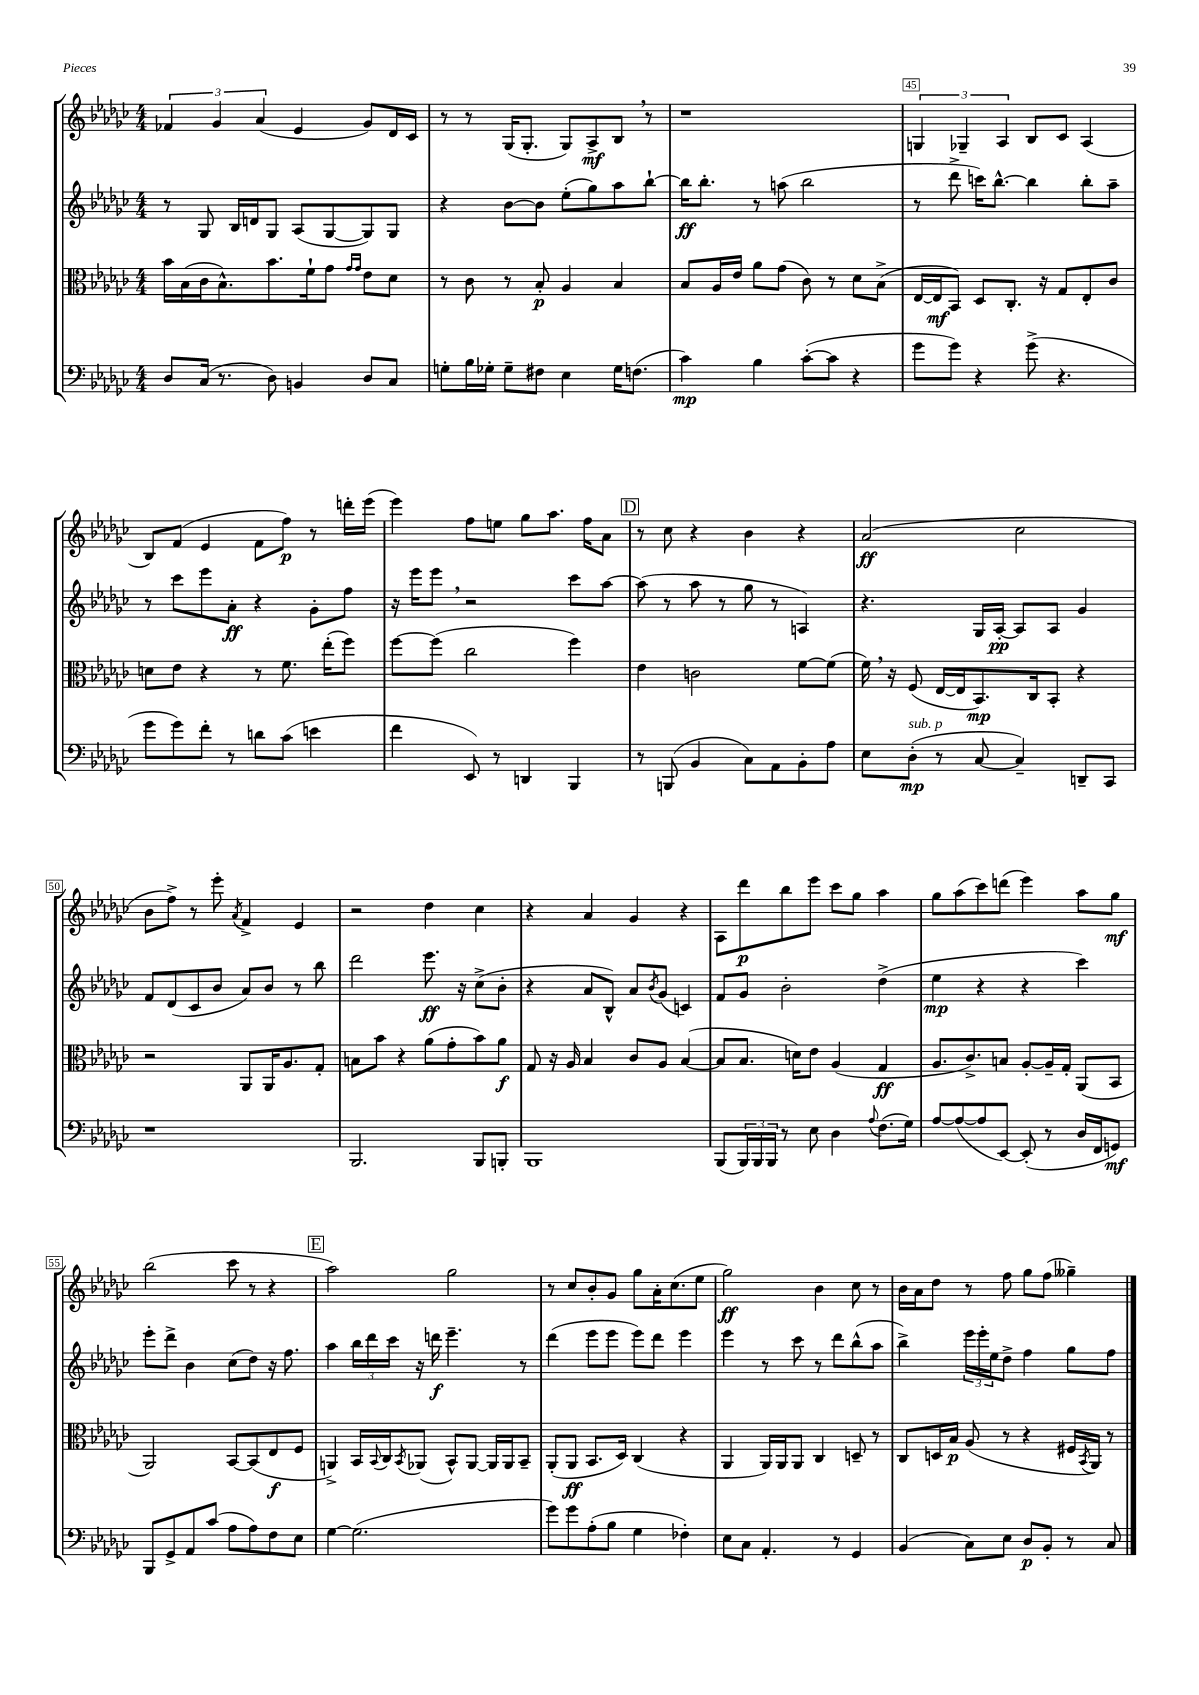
<<
\new StaffGroup <<
\new Staff = "s0" {
    \clef treble \key ges \major \numericTimeSignature \time 4/4
    \tuplet 3/2 { fes'4 ges'4 aes'4( } ees'4 ges'8) des'16 ces'16 |
    r8 r8 ges16( ges8.-. ges8) aes8->\mf bes8 \breathe r8 |
    r1 |
    \tuplet 3/2 { g4 ges4-- aes4 } bes8 ces'8 aes4( |
    bes8) f'8( ees'4 f'8 f''8\p) r8 d'''16-. ees'''16( |
    ees'''4) f''8 e''8 ges''8 aes''8. f''16 aes'8 |
    \mark \markup { \box "D" } r8 ces''8 r4 bes'4 r4 |
    aes'2\ff( ces''2 |
    bes'8 f''8->) r8 ees'''8-. \acciaccatura { aes'8 } f'4-> ees'4 |
    r2 des''4 ces''4 |
    r4 aes'4 ges'4 r4 |
    aes8 des'''8\p bes''8 ees'''8 ces'''8 ges''8 aes''4 |
    ges''8 aes''8( ces'''8) d'''8( ees'''4) aes''8 ges''8\mf |
    bes''2( ces'''8 r8 r4 |
    \mark \markup { \box "E" } aes''2) ges''2 |
    r8 ces''8 bes'8-. ges'8 ges''8 aes'16-. ces''8.( ees''8 |
    ges''2\ff) bes'4 ces''8 r8 |
    bes'16 aes'16 des''8 r8 f''8 ges''8 f''8( geses''4--) \bar "|." |
}
\new Staff = "s1" {
    \clef treble \key ges \major \numericTimeSignature \time 4/4
    r8 ges8 bes16 d'16 ges8 aes8( ges8~ ges8) ges8 |
    r4 bes'8~ bes'8 ees''8-.( ges''8) aes''8 bes''8~-! |
    bes''16\ff bes''8.-. r8 a''8( bes''2 |
    r8 des'''8-> c'''16) bes''8.~-^ bes''4 bes''8-. aes''8-- |
    r8 ces'''8 ees'''8 aes'8-.\ff r4 ges'8-. f''8 |
    r16 ees'''16 ees'''8 \breathe r2 ces'''8 aes''8~ |
    \mark \markup { \box "D" } aes''8( r8 aes''8 r8 ges''8 r8 a4) |
    r4. ges16 aes16~-.\pp aes8 aes8 ges'4 |
    f'8 des'8( ces'8 bes'8 aes'8) bes'8 r8 bes''8 |
    des'''2 ees'''8.\ff r16 ces''8->( bes'8-. |
    r4 aes'8 bes8-^) aes'8 \acciaccatura { bes'8 } ges'8( c'4) |
    f'8 ges'8 bes'2-. des''4->( |
    ees''4\mp r4 r4 ces'''4) |
    ees'''8-. des'''8-> bes'4 ces''8( des''8) r16 f''8. |
    \mark \markup { \box "E" } aes''4 \tuplet 3/2 { bes''16 des'''16 ces'''16 } r16 d'''16\f ees'''4.-- r8 |
    des'''4( ees'''8 ees'''8 ees'''8) des'''8 ees'''4 |
    ees'''4 r8 ces'''8 r8 des'''8 bes''8-^( aes''8 |
    bes''4->) \tuplet 3/2 { ees'''16 ees'''16-. ees''16 } des''8-> f''4 ges''8 f''8 \bar "|." |
}
\new Staff = "s2" {
    \clef alto \key ges \major \numericTimeSignature \time 4/4
    bes'16 bes16( ces'16 bes8.-^) bes'8. f'16-! ges'8 \grace { ges'16 ges'16 } ees'8 des'8 |
    r8 ces'8 r8 bes8-.\p aes4 bes4 |
    bes8 aes16 ees'16 aes'8 ges'8( ces'8) r8 des'8 bes8->( |
    ees16~ ees16\mf bes,8) des8 ces8.-. r16 ges8 ees8-. ces'8 |
    d'8 ees'8 r4 r8 f'8. ees''16-.( f''8) |
    f''8~ f''8( ces''2 f''4) |
    \mark \markup { \box "D" } ees'4 c'2 f'8~ f'8( |
    f'16) \breathe r16 f8( ees16~ ees16 bes,8.\mp) ces16 bes,8-. r4 |
    r2 aes,8 aes,16 aes8. ges8-. |
    b8 bes'8 r4 aes'8( ges'8-. bes'8) aes'8\f |
    ges8 r16 aes16 bes4 ces'8 aes8 bes4~( |
    bes8 bes8. d'16) ees'8 aes4( ges4\ff |
    aes8. ces'8.->) b8 aes8~-. aes16-- ges16-. aes,8( bes,8 |
    aes,2) bes,8~ bes,8( ees8\f f8 |
    \mark \markup { \box "E" } a,4->) bes,16 \appoggiatura { bes,8 } ces16 \acciaccatura { bes,8 } aes,8( bes,8-^) aes,8~ aes,16 aes,16 bes,8-- |
    aes,8-.( aes,8\ff bes,8. des16) ces4( r4 |
    aes,4 aes,16) aes,16 aes,8 ces4 d8-- r8 |
    ces8 d16 bes16\p aes8( r8 r4 fis16 \acciaccatura { bes,8 } aes,16) r8 \bar "|." |
}
\new Staff = "s3" {
    \clef bass \key ges \major \numericTimeSignature \time 4/4
    des8 ces16( r8. des8) b,4 des8 ces8 |
    g8-. bes16 ges16-. ges8-- fis8 ees4 ges16 f8.( |
    ces'4\mp) bes4 ces'8~-.( ces'8 r4 |
    ges'8 ges'8) r4 ges'8->( r4. |
    ges'8 ges'8) f'8-. r8 d'8 ces'8( e'4 |
    f'4 ees,8) r8 d,4 bes,,4 |
    \mark \markup { \box "D" } r8 b,,8( bes,4 ces8) aes,8 bes,8-. aes8 |
    ees8 des8-.\mp^\markup { \italic "sub. p" }( r8 ces8~ ces4--) d,8-- ces,8 |
    r1 |
    bes,,2. bes,,8 b,,8-. |
    bes,,1 |
    bes,,8( \tuplet 3/2 { bes,,16) bes,,16 bes,,16 } r8 ees8 des4 \appoggiatura { aes8 } f8.( ges16) |
    aes8~ aes8~( aes8 ees,8~) ees,8-.( r8 des16 f,16 g,8\mf) |
    bes,,8 ges,8-> aes,8 ces'8( aes8 aes8) f8 ees8 |
    \mark \markup { \box "E" } ges4~ ges2.( |
    ges'8) ges'8 aes8-.( bes8 ges4 fes4-.) |
    ees8 ces8 aes,4.-. r8 ges,4 |
    bes,4( ces8) ees8 des8\p bes,8-. r8 ces8 \bar "|." |
}
>>
>>
\layout { \context { \Score currentBarNumber = #42 \override BarNumber.break-visibility = ##(#f #t #t) barNumberVisibility = #(every-nth-bar-number-visible 5) \override BarNumber.stencil = #(make-stencil-boxer 0.1 0.3 ly:text-interface::print) } }
